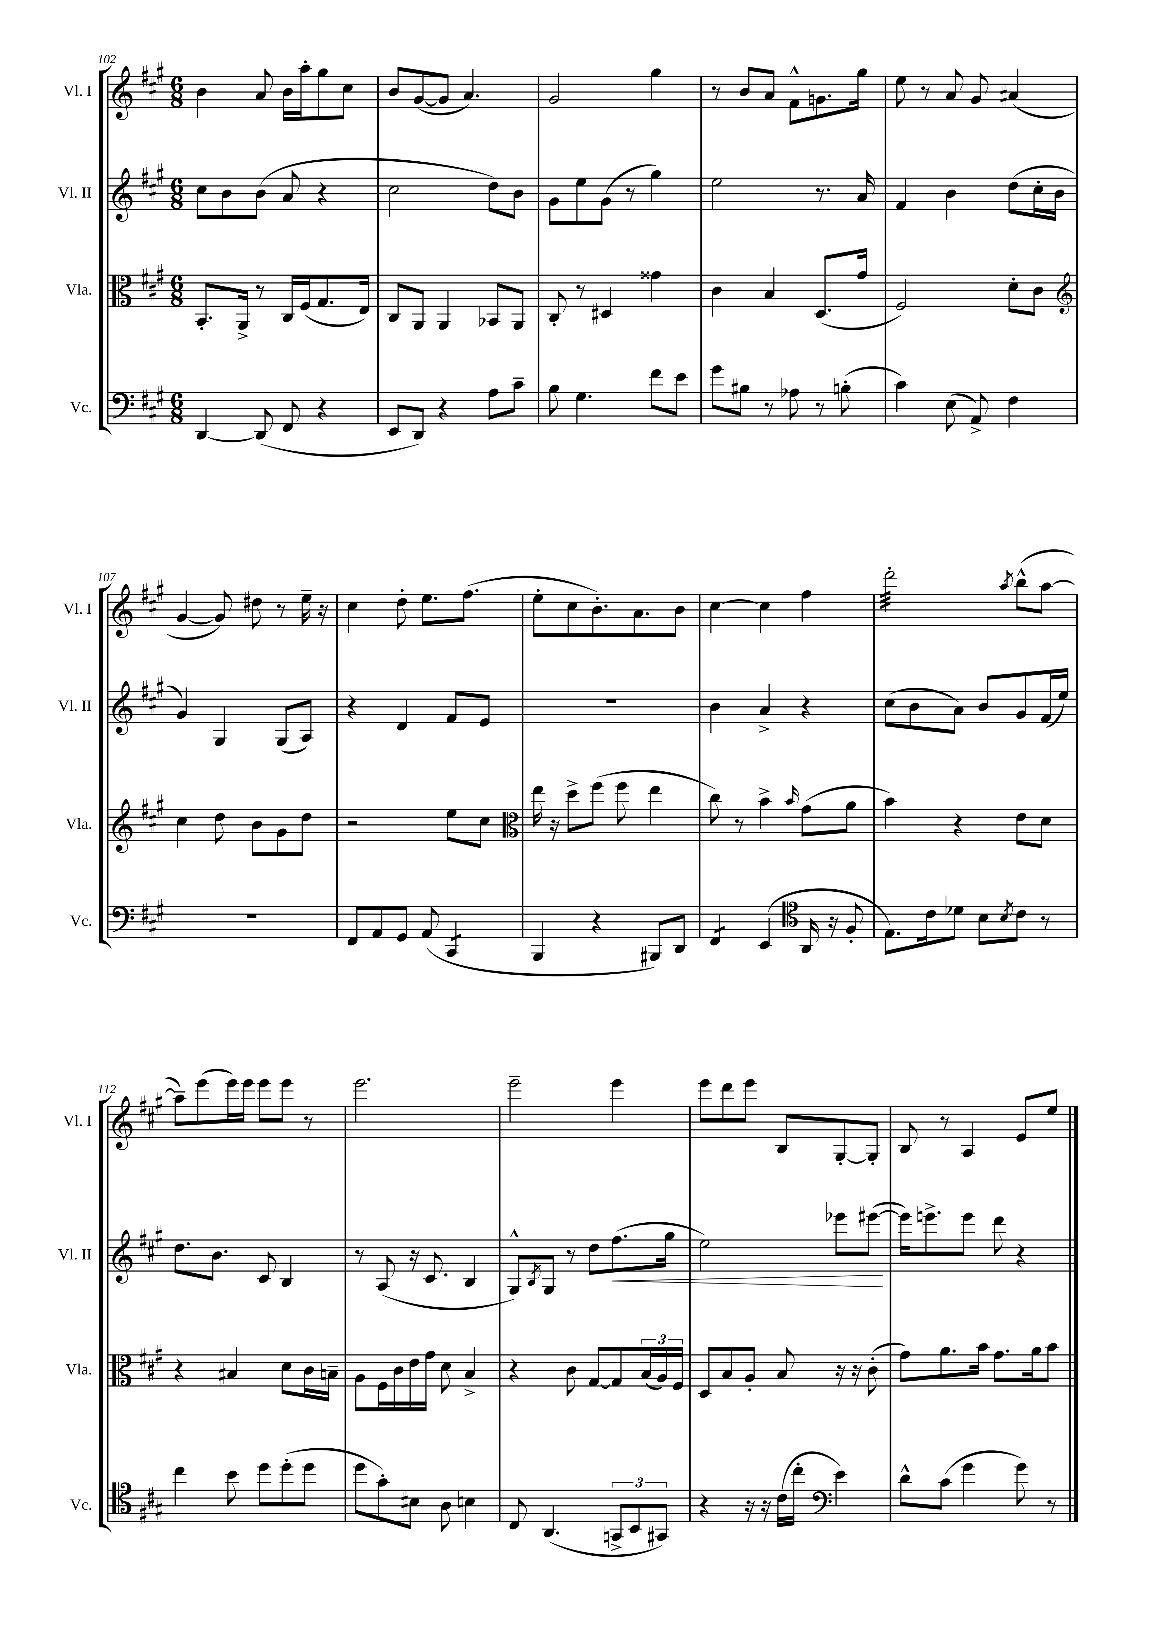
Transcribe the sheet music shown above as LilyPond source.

<<
\new StaffGroup <<
\new Staff = "s0" \with { instrumentName = "Vl. I" shortInstrumentName = "Vl. I" } {
    \clef treble \key a \major \numericTimeSignature \time 6/8
    b'4 a'8 b'16 a''16-. gis''8 cis''8 |
    b'8 gis'8~( gis'8 a'4.) |
    gis'2 gis''4 |
    r8 b'8 a'8 fis'8-^ g'8. gis''16 |
    e''8 r8 a'8 gis'8 ais'4( |
    gis'4~ gis'8) dis''8 r8 e''16-- r16 |
    cis''4 d''8-. e''8. fis''8.( |
    e''8-. cis''8 b'8.-.) a'8. b'8 |
    cis''4~ cis''4 fis''4 |
    d'''2:32-. \acciaccatura { a''8 } b''8-^( a''8~ |
    a''8--) e'''8( e'''16) e'''16 e'''8 e'''8 r8 |
    e'''2. |
    e'''2-- e'''4 |
    e'''8 d'''8 e'''8 b8 gis8~-. gis8-. |
    b8 r8 a4 e'8 e''8 \bar "|." |
}
\new Staff = "s1" \with { instrumentName = "Vl. II" shortInstrumentName = "Vl. II" } {
    \clef treble \key a \major \numericTimeSignature \time 6/8
    cis''8 b'8 b'8( a'8 r4 |
    cis''2 d''8) b'8 |
    gis'8 e''8 gis'8( r8 gis''4) |
    e''2 r8. a'16 |
    fis'4 b'4 d''8( cis''16-. b'16 |
    gis'4) gis4 gis8( a8) |
    r4 d'4 fis'8 e'8 |
    R2. |
    b'4 a'4-> r4 |
    cis''8( b'8 a'8) b'8 gis'8 fis'16( e''16) |
    d''8. b'8. cis'8 b4 |
    r8 a8( r16 cis'8. b4 |
    gis8-^) \acciaccatura { b8 } gis8 r8 d''8 fis''8.\<( gis''16 |
    e''2) ees'''8 eis'''8~\!( |
    eis'''16) e'''8.-> e'''8 d'''8 r4 \bar "|." |
}
\new Staff = "s2" \with { instrumentName = "Vla." shortInstrumentName = "Vla." } {
    \clef alto \key a \major \numericTimeSignature \time 6/8
    b,8.-. a,16-> r8 cis16 fis16( gis8. e16) |
    cis8 a,8 a,4 bes,8 a,8 |
    cis8-. r8 dis4 gisis'4 |
    cis'4 b4 d8.( gis'16 |
    fis2) d'8-. cis'8 |
    \clef treble cis''4 d''8 b'8 gis'8 d''8 |
    r2 e''8 cis''8 |
    \clef alto e''16 r16 d''8-> fis''8( fis''8 e''4 |
    cis''8) r8 b'4-> \grace { b'16 } gis'8( a'8 |
    b'4) r4 e'8 d'8 |
    r4 bis4 d'8 cis'16 b16-- |
    a8 fis16 cis'16 e'16 gis'16 d'8 b4-> |
    r4 cis'8 gis8~ gis8 \tuplet 3/2 { b16( a16) fis16 } |
    d8 b8 a8-. b8 r16 r16 cis'8-.( |
    gis'8) a'8. b'16 gis'8. a'16 b'8 \bar "|." |
}
\new Staff = "s3" \with { instrumentName = "Vc." shortInstrumentName = "Vc." } {
    \clef bass \key a \major \numericTimeSignature \time 6/8
    d,4~ d,8( fis,8 r4 |
    e,8 d,8) r4 a8 cis'8-- |
    b8 gis4. fis'8 e'8 |
    gis'8 bis8 r8 aes8 r8 b8-.( |
    cis'4) e8( a,8->) fis4 |
    R2. |
    fis,8 a,8 gis,8 a,8( cis,4:8 |
    b,,4 r4 bis,,8) d,8 |
    fis,4:8 e,4( \clef tenor a,16 r16 fis8-. |
    e8.) cis'16 des'8 b8 \acciaccatura { b8 } cis'8 r8 |
    cis''4 b'8 d''8 d''8-.( d''8 |
    d''8 gis'8-.) bis8 a8 b4 |
    cis8 a,4.( \tuplet 3/2 { g,8-> b,8 gis,8) } |
    r4 r16 r16 cis'16( cis''16-. \clef bass e'4) |
    d'8-^ cis'8( gis'4 gis'8) r8 \bar "|." |
}
>>
>>
\layout { \context { \Score currentBarNumber = #102 } }
